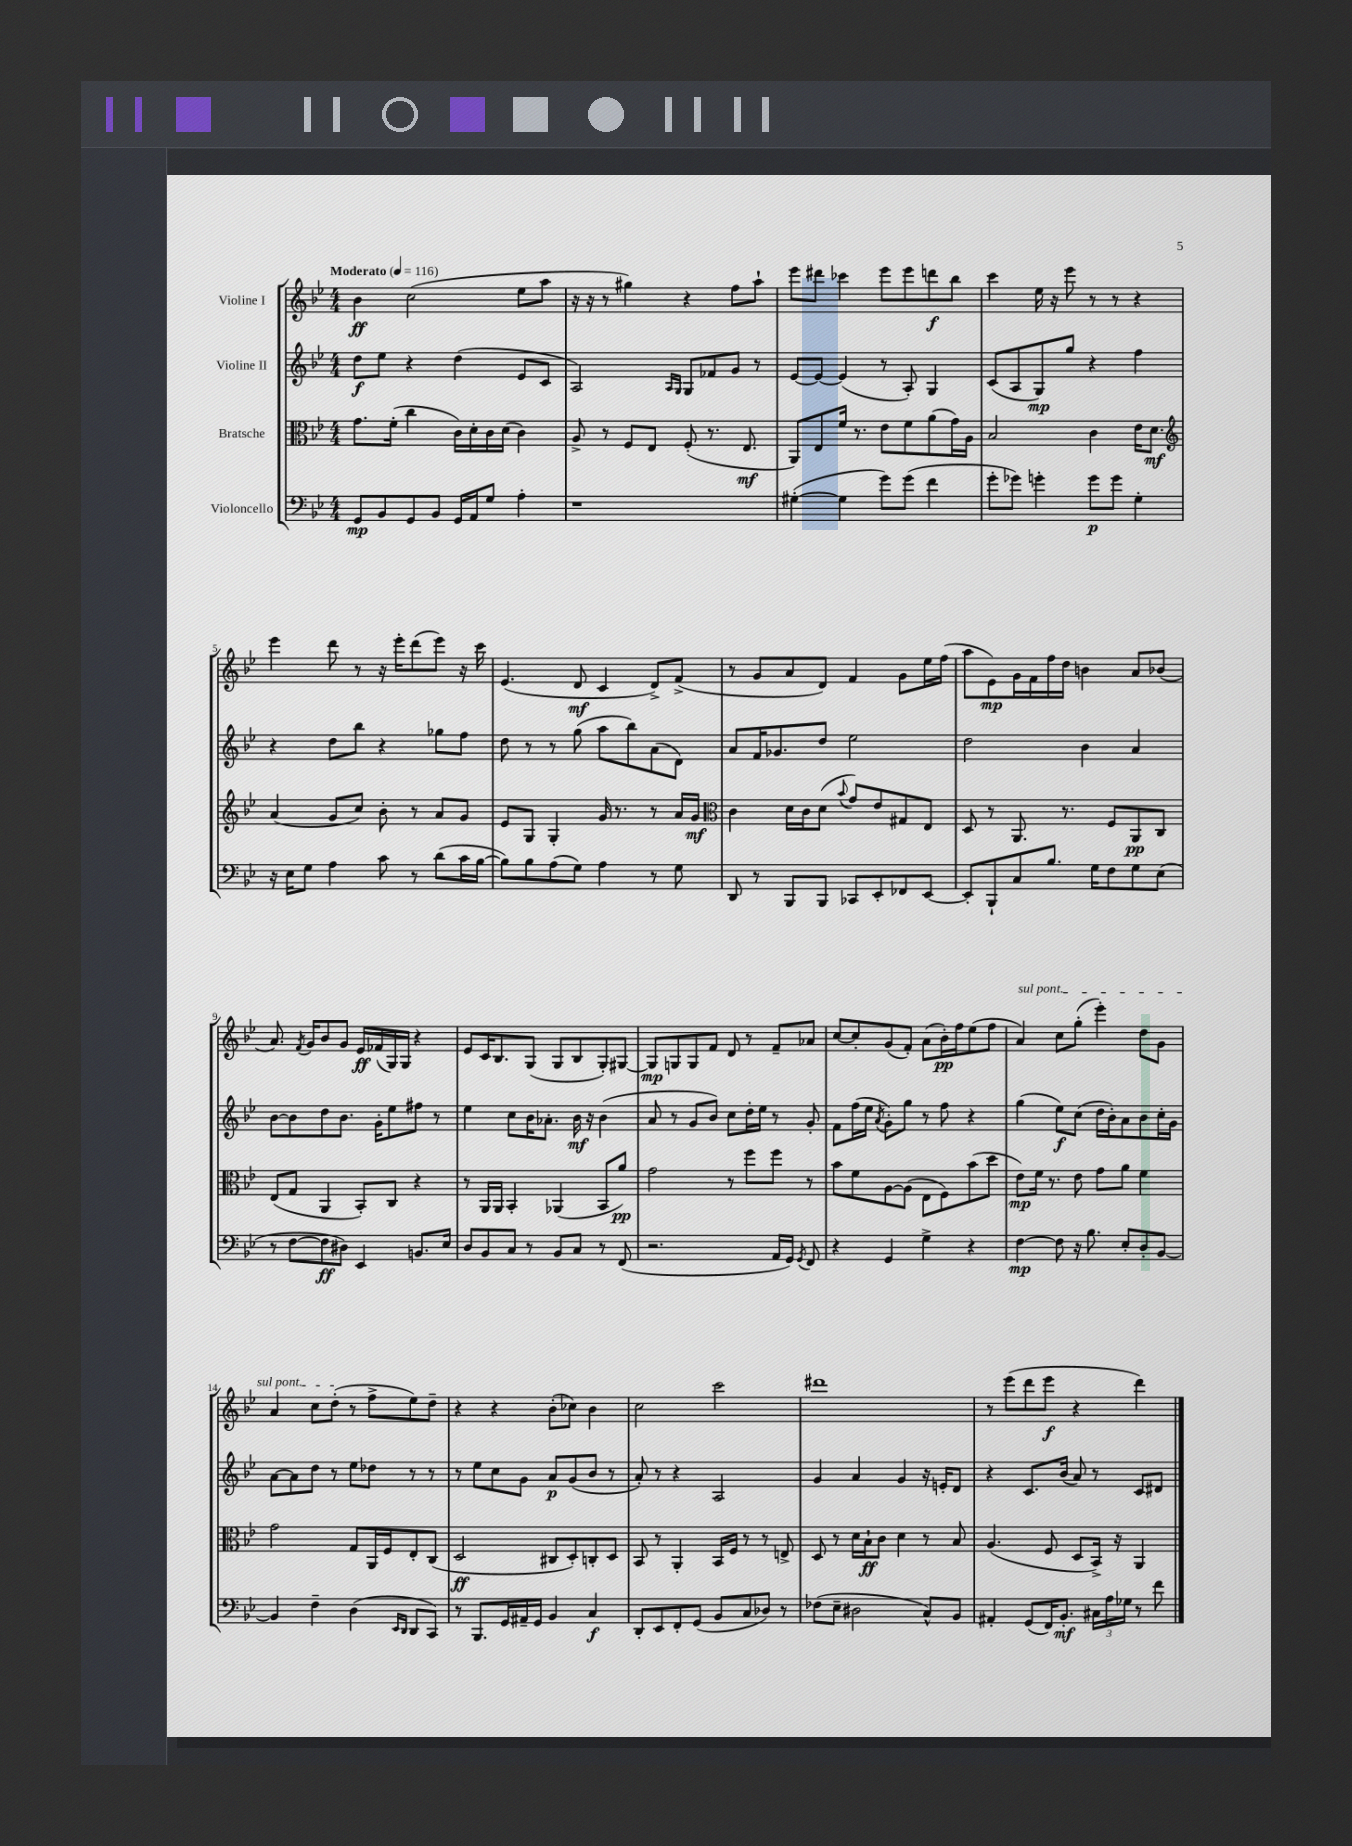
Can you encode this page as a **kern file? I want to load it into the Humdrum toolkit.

**kern	**kern	**kern	**kern
*staff4	*staff3	*staff2	*staff1
*clefF4	*clefC3	*clefG2	*clefG2
*k[b-e-]	*k[b-e-]	*k[b-e-]	*k[b-e-]
*M4/4	*M4/4	*M4/4	*M4/4
*MM116	*MM116	*MM116	*MM116
8GG	8.g	8dd	4b-
8BB-	.	8ee-	.
.	(16f'	.	.
8GG	4cc	4r	(2cc
8BB-	.	.	.
16GG	16c)	(4dd	.
16AA	16d'	.	.
8G	16c	.	.
.	(16d	.	.
4A'	4c)	8e-	8ee-
.	.	8c	8aa
=	=	=	=
1r	8A^	2A)	16r
.	.	.	16r
.	8r	.	8r
.	8F	.	4gg#)
.	8E-	.	.
.	.	16qqA	.
.	.	16qqG	.
.	(8F'	8G	4r
.	8.r	8f-	.
.	.	8g	8ff
.	8.E-	.	.
.	.	8r	8aa`
=	=	=	=
([4G#'	8AA)	[8e-	8eee-
.	8E-	8e-_	8ddd#
4G#]	16f	(4e-]	4ccc-
.	8.r	.	.
8g)	8e-	8r	8eee-
(8g	8f	8A')	8eee-
4f	(8a	4G	8ddd
.	16g)	.	8bb-
.	16A	.	.
=	=	=	=
8g'	2B-	(8c	4ccc
8g-)	.	8A	.
4g'	.	8G)	16ee-
.	.	.	16r
.	.	8gg	8eee-
8g	4c	4r	8r
8g	.	.	8r
4G'	16e-	4ff	4r
.	8.d	.	.
=	=	=	=
*	*clefG2	*	*
16r	(4a	4r	4eee-
16E-	.	.	.
8G	.	.	.
4A	8g	8dd	8ddd
.	8cc)	8bb-	8r
8c	8b-'	4r	16r
.	.	.	16eee-'
8r	8r	.	(8ddd
(8d	8a	8gg-	8eee-)
16c	8g	8ff	16r
[16B-	.	.	16ccc
=	=	=	=
8B-])	8e-	8dd	(4.e-
8B-	8G	8r	.
(8A	4G'	8r	.
8G)	.	(8gg	8d
4A	16g	8aa	4c
.	8.r	.	.
.	.	8bb-)	.
8r	8r	(8a	8d^)
8G	16a	8d)	(8f^
.	16g	.	.
=	=	=	=
*	*clefC3	*	*
8DD	4c	8a	8r
8r	.	16f	8g
.	.	8.g-	.
8BBB-	16d	.	8a
.	16c	.	.
8BBB-	(8d	8dd	8d)
.	8qqb-	.	.
8CC-	8g)	2ee-	4f
8EE-'	8e-	.	.
8FF-	8G#	.	8g
[8EE-	8E-	.	16ee-
.	.	.	(16ff
=	=	=	=
8EE-']	8D	2dd	8aa
8BBB-`	8r	.	8e-)
8C	8.AA	.	16g
.	.	.	16f
8.B-	.	.	16ff
.	8.r	.	16dd
.	.	4b-	4b
16G	.	.	.
8F	8F	.	.
8G	8AA	4a	8a
(8E-	8C	.	(8b-
=	=	=	=
8r	(8E-	[8b-	8.a)
[8F	8G	8b-]	.
.	.	.	8qf
.	.	.	16g
8F]	4AA	8dd	8b-
8D#)	.	8.b-	8g
4EE-	8BB-')	.	16e-
.	.	16g'	(16f-
.	8C	8ee-	16G)
.	.	.	16G
8.BB	4r	8ff#	4r
.	.	8r	.
16E-	.	.	.
=	=	=	=
8D	8r	4ee-	8e-
8BB-	16AA	.	16c
.	16AA	.	8.B-
8C	4BB-'	8cc	.
8r	.	16b-	(8G
.	.	8.a-'	.
8BB-	(4AA-	.	8G
8C	.	16b-	8B-
.	.	16r	.
8r	8BB-	(4b-	8G')
(8FF	8a)	.	[8G#
=	=	=	=
2.r	2g	8a	8G#]
.	.	8r	8G
.	.	8g	8G
.	.	8b-)	8f
.	8r	8cc	8d
.	8ff	16dd'	8r
.	.	16ee-	.
16AA	8ff	8r	8f~
16GG)	.	.	.
8qGG	.	.	.
8FF	8r	8g'	8a-
=	=	=	=
4r	8b-	8f	[8cc
.	8f	(16ff	8cc']
.	.	16ee-	.
.	.	8qa	.
4GG	[8A	8g')	(8g
.	(8A]	8gg	8f')
4G^	8E-	8r	(8a
.	8F)	8ff	16b-')
.	.	.	16ff
4r	(8b-	4r	(8ee-
.	8dd	.	8ff
=	=	=	=
[4F	8e-)	(4gg	4a)
.	16f	.	.
.	8.r	.	.
8F]	.	8ee-)	8cc
16r	8e-	(8cc	(8gg'
8.B-	.	.	.
.	8g	16dd	4eee-')
.	.	16b-')	.
8E-'	8a	8a	.
8D'	4f	8b-	8dd
[8BB-	.	16cc'	8g
.	.	16g	.
=	=	=	=
4BB-]	2g	[8a	4a
.	.	8a]	.
4F~	.	8dd	8cc
.	.	8r	(8dd'
(4D	8G	8ee-	8r
.	16AA	8dd-	8ff^
.	16F	.	.
16qqEE-	.	.	.
16qqDD	.	.	.
8DD	8E-'	8r	8ee-)
8CC)	(8C	8r	8dd~
=	=	=	=
8r	2D	8r	4r
8.BBB-	.	8ee-	.
.	.	8cc	4r
16GG	.	.	.
16AA#~	.	8g	.
16GG	.	.	.
4BB-	8C#	8a	(8b-'
.	8D')	(8g	8cc-)
4C	8C'	8b-	4b-
.	8D	8r	.
=	=	=	=
8DD'	8BB-	8a')	2cc
8EE-	8r	8r	.
8FF'	4AA'	4r	.
(8GG	.	.	.
8BB-	16BB-	2A	2ccc
.	16F	.	.
8C	8r	.	.
8D-)	8r	.	.
8r	8E^	.	.
=	=	=	=
(8F-	8D	4g	1ddd#
8E-~	8r	.	.
2D#	16d	4a	.
.	16B-`	.	.
.	8c	.	.
.	4d	4g	.
8C^^)	8r	16r	.
.	.	16e'	.
8BB-	8B-	8d	.
=	=	=	=
4AA#'	(4.A	4r	8r
.	.	.	(8eee-
(8GG	.	8.c	8ddd
16FF)	8F	.	8eee-
8.BB-'	.	(16b-	.
.	8D	8a)	4r
24C#	16BB-^)	8r	.
24A	.	.	.
.	16r	.	.
24G-	.	.	.
8r	4AA	8c	4ddd)
8f	.	8d#	.
==	==	==	==
*-	*-	*-	*-
